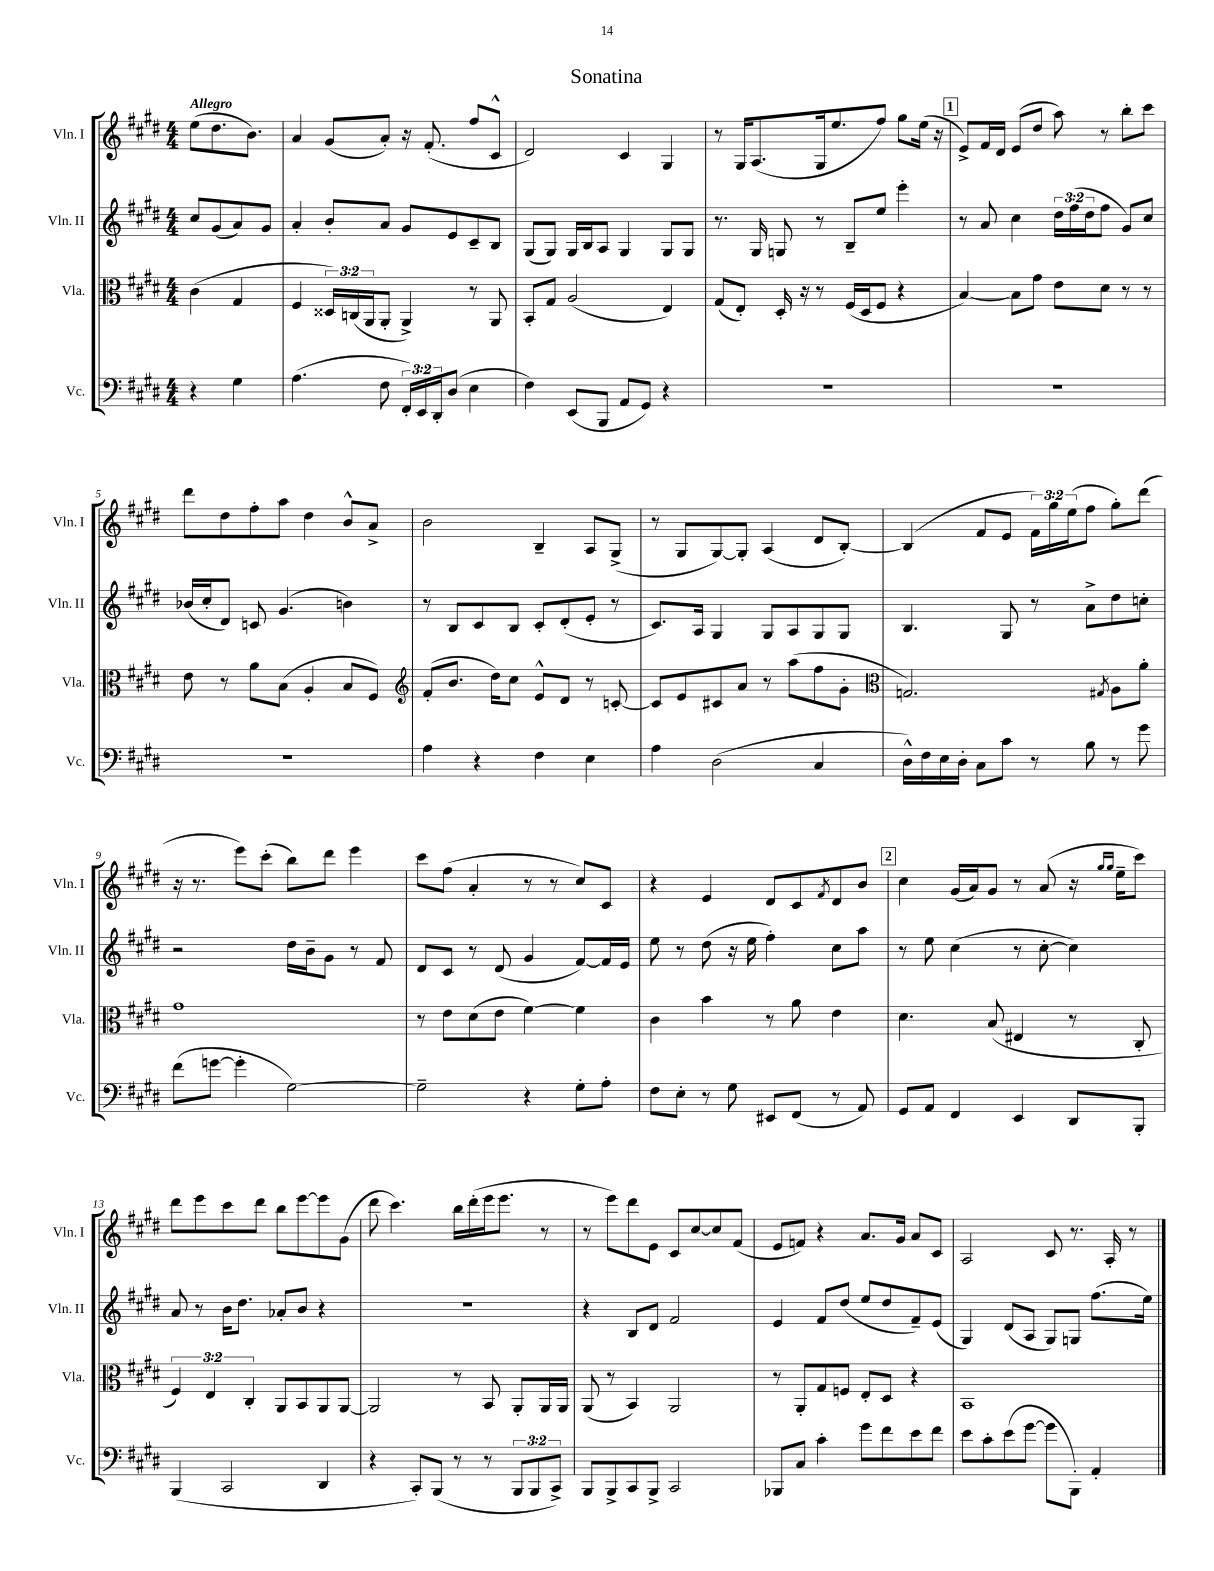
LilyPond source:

\header { title = "Sonatina" }
<<
\new StaffGroup <<
\new Staff = "s0" \with { instrumentName = "Vln. I" shortInstrumentName = "Vln. I" } {
    \clef treble \key e \major \numericTimeSignature \time 4/4 \override Staff.TupletNumber.text = #tuplet-number::calc-fraction-text \partial 2 \tempo "Allegro"
    e''8( dis''8. b'8.) |
    a'4 gis'8( a'8-.) r16 fis'8.-.( fis''8 cis'8-^ |
    dis'2) cis'4 gis4 |
    r8 gis16 a8.( gis16 e''8. fis''8) gis''8 e''16( r16 |
    \mark \markup { \box "1" } e'8->) fis'16 dis'16 e'8( dis''8 a''8) r8 b''8-. cis'''8 |
    dis'''8 dis''8 fis''8-. a''8 dis''4 b'8-^ a'8-> |
    b'2 b4-- a8 gis8->( |
    r8 gis8 gis8~) gis8-. a4( dis'8 b8~-.) |
    b4( fis'8 e'8 \tuplet 3/2 { fis'16) gis''16 e''16( } fis''8 gis''8-.) dis'''8( |
    r16 r8. e'''8) cis'''8-.( b''8) dis'''8 e'''4 |
    cis'''8 fis''8( a'4-. r8 r8 cis''8) cis'8 |
    r4 e'4 dis'8 cis'8 \acciaccatura { fis'8 } dis'8 b'8 |
    \mark \markup { \box "2" } cis''4 gis'16( a'16) gis'8 r8 a'8( r16 \grace { gis''16 gis''16 } e''16-- cis'''8) |
    dis'''8 e'''8 cis'''8 dis'''8 b''8 e'''8~ e'''8 gis'8( |
    dis'''8 cis'''4.) b''16 dis'''16-.( e'''16 e'''8. r8 |
    r8 e'''8) dis'''8 e'8 cis'8 cis''8~ cis''8 fis'8( |
    e'8 f'8) r4 a'8. gis'16 a'8 cis'8 |
    a2 cis'8 r8. a16-. r8 \bar "|." |
}
\new Staff = "s1" \with { instrumentName = "Vln. II" shortInstrumentName = "Vln. II" } {
    \clef treble \key e \major \numericTimeSignature \time 4/4 \override Staff.TupletNumber.text = #tuplet-number::calc-fraction-text \partial 2
    cis''8 gis'8( a'8) gis'8 |
    a'4-. b'8-. a'8 gis'8 e'8 cis'8-- b8 |
    gis8( gis8) gis16 b16 a8 gis4 gis8 gis8 |
    r8. gis16 g8 r8 b8-- e''8 e'''4-. |
    \mark \markup { \box "1" } r8 a'8 cis''4 \tuplet 3/2 { dis''16 fis''16( dis''16 } fis''8 gis'8) cis''8 |
    bes'16( cis''16-. dis'8) c'8 gis'4.( b'4) |
    r8 b8 cis'8 b8 cis'8-. dis'8-.( e'8-. r8 |
    cis'8.) a16 gis4 gis8 a8 gis8 gis8 |
    b4. gis8 r8 a'8-> dis''8 c''8-. |
    r2 dis''16 b'16-- gis'8 r8 fis'8 |
    dis'8 cis'8 r8 dis'8( gis'4 fis'8~) fis'16 e'16 |
    e''8 r8 dis''8( r16 e''16 fis''4-.) cis''8 a''8 |
    \mark \markup { \box "2" } r8 e''8 cis''4( r8 cis''8~-. cis''4) |
    a'8 r8 b'16 dis''8. aes'8-. b'8 r4 |
    R1 |
    r4 b8 dis'8 fis'2 |
    e'4 fis'8 dis''8( e''8 dis''8 fis'8--) e'8( |
    gis4) dis'8( a8 gis8) g8 fis''8.( e''16) \bar "|." |
}
\new Staff = "s2" \with { instrumentName = "Vla." shortInstrumentName = "Vla." } {
    \clef alto \key e \major \numericTimeSignature \time 4/4 \override Staff.TupletNumber.text = #tuplet-number::calc-fraction-text \partial 2
    cis'4( gis4 |
    fis4 \tuplet 3/2 { disis16) c16( a,16 } a,8-. a,4->) r8 a,8 |
    b,8-. gis8 a2( e4) |
    gis8( e8-.) dis16-. r16 r8 fis16( dis16 fis8 r4 |
    \mark \markup { \box "1" } b4~) b8 gis'8 e'8 dis'8 r8 r8 |
    e'8 r8 a'8 b8( a4-. b8 fis8) |
    \clef treble fis'8-.( b'8. dis''16) cis''8 e'8-^ dis'8 r8 c'8~-. |
    c'8 e'8 cis'8 a'8 r8 a''8( fis''8 gis'8-. |
    \clef alto g2.) \acciaccatura { gis8 } a8 a'8-. |
    gis'1 |
    r8 e'8 dis'8( e'8 fis'4~) fis'4 |
    cis'4 b'4 r8 a'8 e'4 |
    \mark \markup { \box "2" } dis'4. b8( eis4 r8 cis8-. |
    \tuplet 3/2 { fis4) e4 cis4-. } a,8 b,8 a,8 a,8~ |
    a,2 r8 b,8 a,8-. a,16 a,16 |
    a,8( r8 b,4) a,2 |
    r8 a,8-. gis8 f8 e8-. dis8 r4 |
    b,1 \bar "|." |
}
\new Staff = "s3" \with { instrumentName = "Vc." shortInstrumentName = "Vc." } {
    \clef bass \key e \major \numericTimeSignature \time 4/4 \override Staff.TupletNumber.text = #tuplet-number::calc-fraction-text \partial 2
    r4 gis4 |
    a4.( fis8 \tuplet 3/2 { fis,16-.) e,16 dis,16-. } dis8( e4 |
    fis4) e,8( b,,8 a,8 gis,8) r4 |
    R1 |
    \mark \markup { \box "1" } R1 |
    R1 |
    a4 r4 fis4 e4 |
    a4 dis2( cis4 |
    dis16-^) fis16 e16 dis16-. cis8 cis'8 r8 b8 r8 gis'8 |
    fis'8( g'8~ g'4-. gis2~) |
    gis2-- r4 gis8-. a8-. |
    fis8 e8-. r8 gis8 eis,8 fis,8( r8 a,8) |
    \mark \markup { \box "2" } gis,8 a,8 fis,4 e,4 dis,8 b,,8-. |
    b,,4( cis,2 dis,4 |
    r4 cis,8-.) b,,8( r8 r8 \tuplet 3/2 { b,,8 b,,8 cis,8->) } |
    b,,8 b,,8-> cis,8 b,,8-> cis,2 |
    bes,,8 cis8 cis'4-. gis'8 fis'8 e'8 fis'8 |
    e'8 cis'8-. e'8( gis'8~ gis'8 b,,8-.) a,4-. \bar "|." |
}
>>
>>
